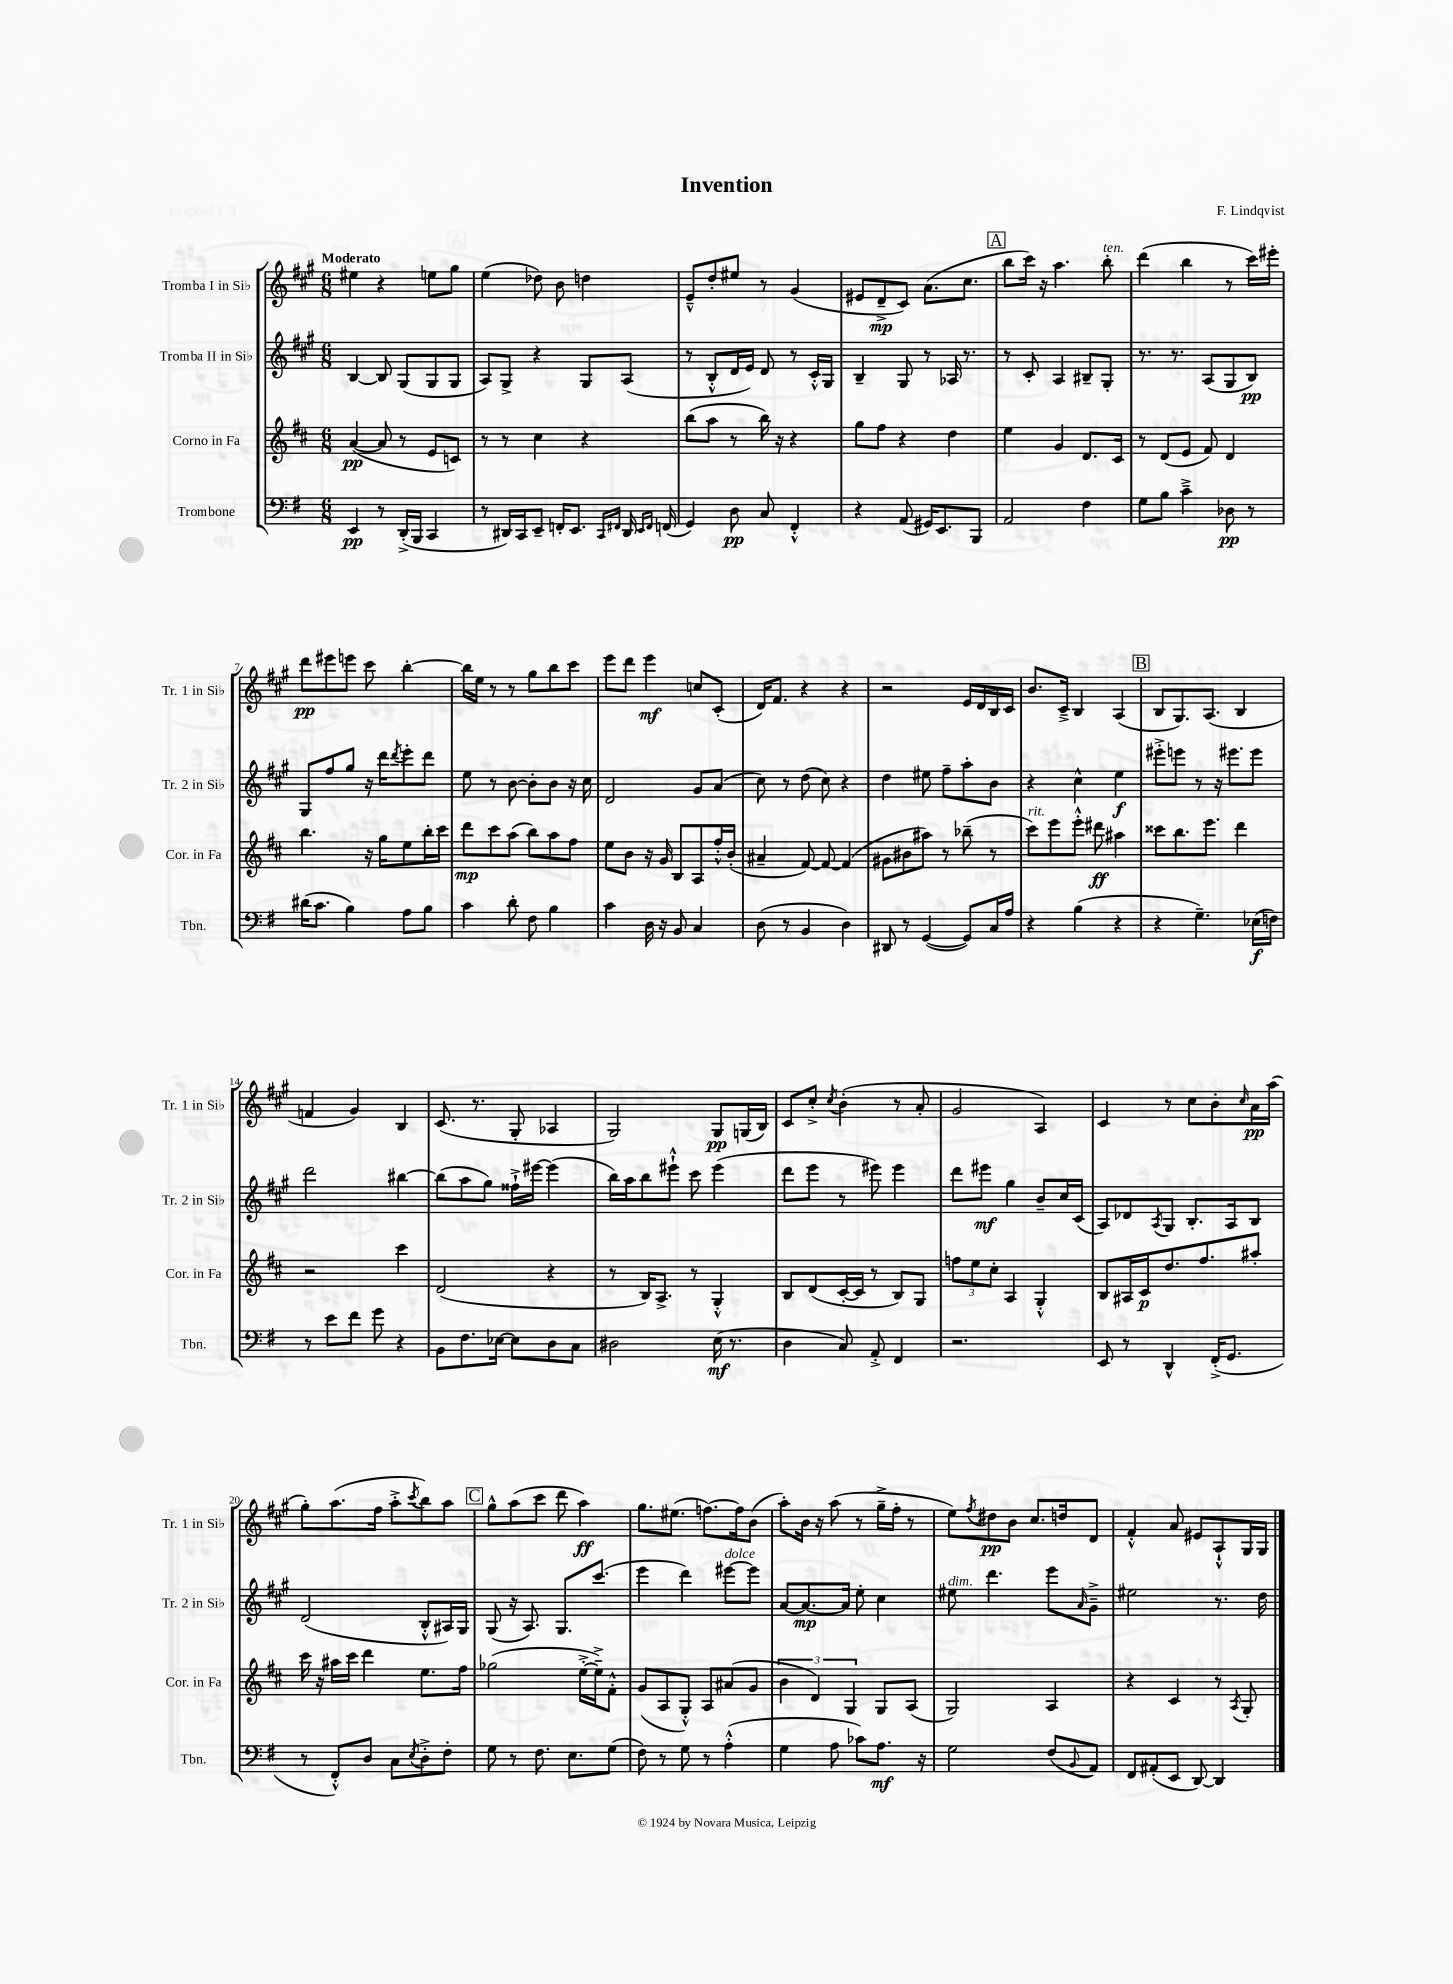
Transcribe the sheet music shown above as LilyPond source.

\header { title = "Invention" composer = "F. Lindqvist" }
<<
\new StaffGroup <<
\new Staff = "s0" \with { instrumentName = "Tromba I in Sib" shortInstrumentName = "Tr. 1 in Sib" } {
    \clef treble \key a \major \numericTimeSignature \time 6/8 \tempo "Moderato"
    eis''4 r4 e''8 gis''8 |
    e''4( des''8) b'8 d''4 |
    e'8---^ d''8-. eis''8 r8 gis'4( |
    eis'8 d'8--->\mp cis'8) a'8.( cis''8. |
    \mark \markup { \box "A" } b''8 cis'''16) r16 a''4. b''8-.^\markup { \italic "ten." } |
    d'''4( b''4 r8 cis'''16) eis'''16-. |
    d'''8\pp eis'''8 e'''8 cis'''8 b''4~-. |
    b''16 e''16 r8 r8 gis''8 b''8 cis'''8 |
    e'''8 d'''8 e'''4\mf c''8 cis'8-.( |
    d'16) fis'8. r4 r4 |
    r2 e'16 d'16 b16 cis'16 |
    b'8. cis'16---> b4 a4( |
    \mark \markup { \box "B" } b8 gis8.) a8.( b4 |
    f'4 gis'4) b4 |
    cis'8.( r8. gis8-. aes4 |
    gis2) gis8\pp g16( b16) |
    cis'8 cis''8-.-> \acciaccatura { cis''8 } b'4-.( r8 a'8-. |
    gis'2 a4) |
    cis'4 r8 cis''8 b'8-. \grace { cis''16 } a'16\pp a''16( |
    gis''8-.) a''8.( fis''16 a''8-.-> \acciaccatura { cis'''8 } b''8) a''8 |
    \mark \markup { \box "C" } gis''8-^ a''8( cis'''8 d'''8 a''4\ff) |
    gis''8. eis''8.( f''8.~) f''16 b'8( |
    a''8-.) b'16 r16 a''8( r8 gis''16---> fis''16-. r8 |
    e''8) \acciaccatura { fis''8 } dis''8\pp b'8 cis''8. d''16 d'8 |
    fis'4-.-^ a'8 eis'8 a8-!-^ gis16 gis16 \bar "|." |
}
\new Staff = "s1" \with { instrumentName = "Tromba II in Sib" shortInstrumentName = "Tr. 2 in Sib" } {
    \clef treble \key a \major \numericTimeSignature \time 6/8
    b4~ b8 gis8( gis8 gis8 |
    a8) gis8-> r4 gis8 a8( |
    r8 b8-.-^ d'16 e'16) d'8 r8 cis'16-.-^ gis16 |
    b4-- gis8 r8 aes16 r8. |
    \mark \markup { \box "A" } r8 cis'8-. a4 bis8-- gis8-. |
    r8. r8. a8( gis8 b8\pp) |
    gis8 fis''8 gis''8 r16 d'''16 \acciaccatura { d'''8 } e'''8-. d'''8 |
    e''8 r8 b'8~ b'8-. b'8 r16 cis''16 |
    d'2 gis'8 a'8( |
    cis''8) r8 d''8( cis''8) r4 |
    d''4 eis''8 fis''8-- a''8-. b'8 |
    r4 cis''4-^ e''4\f |
    \mark \markup { \box "B" } eis'''8-.-> e'''8 r8 r16 eis'''8. eis'''8 |
    d'''2 bis''4~ |
    bis''8( a''8 gis''8) fisis''16-!-> eis'''16~ eis'''4( |
    b''16) a''16 b''8 eis'''8-!-^ cis'''8 eis'''4( |
    d'''8 e'''8 r8 eis'''8) eis'''4 |
    d'''8 eis'''8\mf gis''4 b'8-- cis''16 cis'16( |
    a8) des'8 \acciaccatura { a8 } gis8 b8.-. a16 b8 |
    d'2( b8-.-^ ais16) gis16 |
    \mark \markup { \box "C" } gis8( r16 a8.) gis8. cis'''8.( |
    e'''4 d'''4) eis'''8~^\markup { \italic "dolce" } eis'''8 |
    a'8~ a'8.~\mp a'16 e''8-. cis''4 |
    eis''8^\markup { \italic "dim." } d'''4. e'''8 \grace { a'16 } gis'8---> |
    eis''2 r8. d''16 \bar "|." |
}
\new Staff = "s2" \with { instrumentName = "Corno in Fa" shortInstrumentName = "Cor. in Fa" } {
    \clef treble \key d \major \numericTimeSignature \time 6/8
    a'4~\pp( a'8 r8 e'8 c'8) |
    r8 r8 cis''4 r4 |
    b''8( a''8 r8 b''16) r16 r4 |
    g''8 fis''8 r4 d''4 |
    \mark \markup { \box "A" } e''4 g'4 d'8. cis'16 |
    r8 d'8( e'8 fis'8) d'4 |
    b''4. r16 g''16 e''8 b''16-. cis'''16 |
    d'''8\mp cis'''8 a''8( b''8) a''8 fis''8 |
    e''8 b'8 r16 g'16 b8 a8 fis''16-.-^ b'16-.( |
    ais'4-- fis'8~) fis'8~ fis'4( |
    gis'8 bis'8 ais''8) r8 bes''8--( r8 |
    cis'''8^\markup { \italic "rit." }) e'''8 e'''8-.-^ dis'''8\ff ais''4 |
    \mark \markup { \box "B" } cisis'''8 b''8. e'''8. d'''4 |
    r2 cis'''4 |
    d'2( r4 |
    r8 b16) a8.-> r8 g4-.-^ |
    b8 d'8( cis'16~-. cis'16 r8 b8) g8 |
    \tuplet 3/2 { f''8 e''8 cis''8-. } a4 g4-.-^ |
    b8 ais16 cis'16\p d''8. fis''8. ais''8-. |
    cis'''16 r16 ais''16 cis'''16 d'''4 e''8. fis''16 |
    \mark \markup { \box "C" } ges''2( e''16~-.-> e''16--->) fis'8-.-^ |
    g'8( a8 g8-.-^) a8 ais'8( g'8 |
    \tuplet 3/2 { b'4 d'4) g4 } g8 a8( |
    g2) a4 |
    r4 cis'4 r8 \acciaccatura { a8 } g8-. \bar "|." |
}
\new Staff = "s3" \with { instrumentName = "Trombone" shortInstrumentName = "Tbn." } {
    \clef bass \key g \major \numericTimeSignature \time 6/8
    e,4\pp r8 d,16-.->( b,,16 c,4 |
    r8 dis,16) c,16 e,8-- f,16-. e,8. \grace { c,16 fis,16 } dis,16 \grace { e,16 fis,16 } f,16( |
    g,4) d8\pp c8 fis,4-.-^ |
    r4 a,8( gis,16) e,8. b,,8 |
    \mark \markup { \box "A" } a,2 fis4 |
    g8 b8 c'4---> des8\pp r8 |
    dis'16( c'8. b4) a8 b8 |
    c'4 d'8-. fis8 b4 |
    c'4 d16 r16 b,8 c4 |
    d8( r8 b,4 d4) |
    dis,8 r8 g,4~( g,8) c16 a16 |
    r4 b4( r4 |
    \mark \markup { \box "B" } r4 g4.--) ees16\f( f16) |
    r8 e'8 fis'8 g'8 r4 |
    b,8 fis8. ees16~ ees8 d8 c8 |
    dis2 e16\mf( r8. |
    d4 c8) a,8-.-> fis,4 |
    r2. |
    e,8 r8 d,4-^ fis,16-.->( g,8. |
    r8 fis,8-.-^) d8 c8 \acciaccatura { e8 } d8-.-> fis8-. |
    \mark \markup { \box "C" } g8 r8 fis8. e8. g8( |
    fis8) r8 g8 r8 a4-.-^( |
    g4 a8 ces'8) a8.\mf r16 |
    g2 fis8( \appoggiatura { b,8 } a,8) |
    fis,8 ais,8-.( e,8 d,8~) d,4 \bar "|." |
}
>>
>>
